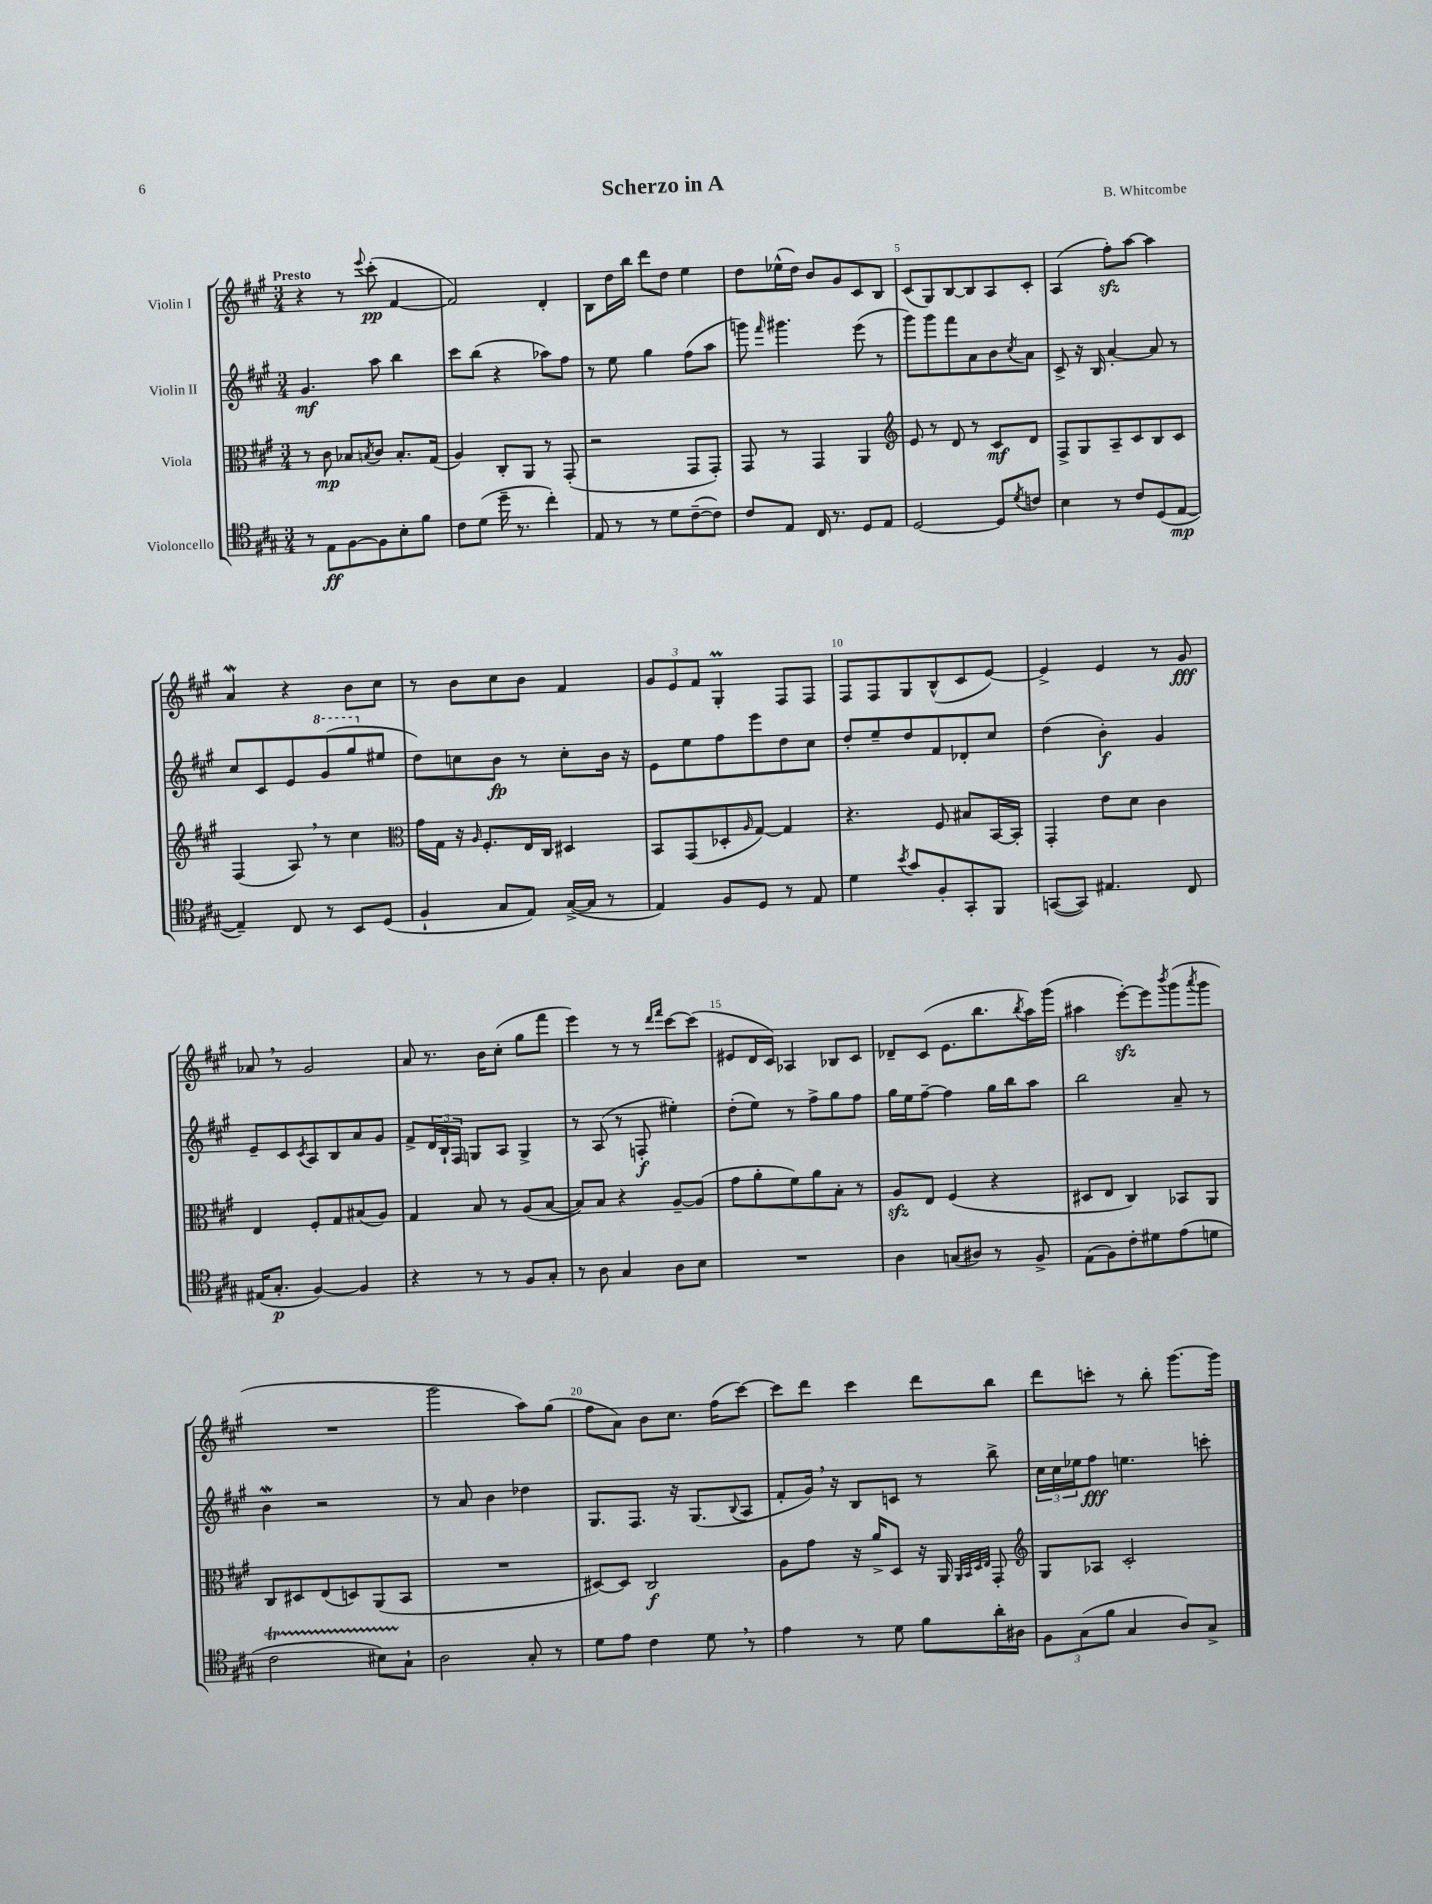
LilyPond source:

\header { title = "Scherzo in A" composer = "B. Whitcombe" }
<<
\new StaffGroup <<
\new Staff = "s0" \with { instrumentName = "Violin I" } {
    \clef treble \key a \major \numericTimeSignature \time 3/4 \tempo "Presto"
    r4 r8 \appoggiatura { e'''8 } cis'''8-.\pp( fis'4~ |
    fis'2) d'4-. |
    b8 d''16 b''16 d'''8 d''8 e''4 |
    d''8 ees''16-^( d''16) b'8 gis'8 cis'8 b8 |
    cis'8( gis8) b8~ b8 a8 cis'8-. |
    a4( fis''8-.\sfz) a''8~ a''4 |
    a'4\mordent r4 b'8 cis''8 |
    r8 b'8 cis''8 b'8 fis'4 |
    \tuplet 3/2 { gis'8 e'8 fis'8 } gis4-.\prall fis8 fis8 |
    fis8 fis8 gis8 b8-^( cis'8 e'8~) |
    e'4-> e'4 r8 gis'8\fff |
    aes'8 \breathe r8 gis'2 |
    a'8 r8. b'16 cis''8-.( gis''8 fis'''8 |
    e'''4) r8 r8 \grace { d'''16 fis'''16 } cis'''8~ cis'''8( |
    eis'8 d'16 cis'16) aes4 bes8 cis'8 |
    des'8-- cis'8( e'8. b''8. \acciaccatura { b''8 } a''16) gis'''16( |
    ais''4 e'''8~-.\sfz) e'''8 \acciaccatura { b'''8 } gis'''8( \acciaccatura { a'''8 } gis'''8 |
    R2. |
    gis'''2 a''8) gis''8( |
    fis''8 a'8) b'8 cis''8. fis''16( cis'''8~) |
    cis'''8 d'''8 cis'''4 d'''8 b''8 |
    d'''8 c'''8-. r8 b''8-. gis'''8.~ gis'''16 \bar "|." |
}
\new Staff = "s1" \with { instrumentName = "Violin II" } {
    \clef treble \key a \major \numericTimeSignature \time 3/4
    gis'4.\mf a''8 b''4 |
    cis'''8 b''8( r4 aes''8) fis''8 |
    r8 e''8 gis''4 fis''8( a''8 |
    g'''8) \grace { fis'''16 } gis'''4. e'''8( r8 |
    gis'''8) gis'''8 fis'''8 a'8 b'8 \acciaccatura { cis''8 } a'8 |
    cis'8-> r16 b16 a'4~-. a'8 r8 |
    cis''8 cis'8 e'8 \ottava #1 gis''8( gis'''8 \ottava #0 eis''8 |
    d''8) c''8 b'8\fp r8 c''8-. b'16 r16 |
    e'8 e''8 fis''8 e'''8 d''8 cis''8 |
    d''8-. e''8-- d''8 fis'8 des'8-. cis''8 |
    d''4( b'4-.\f) gis'4 |
    e'8-- cis'8 \acciaccatura { cis'8 } a8 b8 a'8 gis'8 |
    fis'8-> \tuplet 3/2 { d'16 b16-! fis16 } g8 a8 g4-> |
    r8 a8( r8 f8-.\f eis''4-.) |
    d''8-.( e''8) r8 fis''8-> gis''8 fis''8 |
    gis''16 e''16 fis''8~-- fis''4 gis''16 b''16 a''8 |
    b''2 a'8-- r8 |
    b'4\mordent r2 |
    r8 a'8 b'4 des''4 |
    gis8. fis8. r16 gis8.( \appoggiatura { b8 } a8 |
    fis'8-. gis'16) \breathe r16 b8 c'8 r8 b''8-> |
    \tuplet 3/2 { cis''16 cis''16 ees''16 } fis''8\fff e''4. c'''8-. \bar "|." |
}
\new Staff = "s2" \with { instrumentName = "Viola" } {
    \clef alto \key a \major \numericTimeSignature \time 3/4
    r8 cis'8\mp bes8 \acciaccatura { b8 } cis'8 b8.-. gis16( |
    a4) cis8-. a,8 r8 gis,8-.( |
    r2 gis,8 gis,8-.) |
    gis,8 r8 gis,4 a,4 |
    \clef treble e'8 r8 d'8 r8 cis'8\mf d'8 |
    fis8-> gis8 a8-- cis'8 b8 cis'8 |
    fis4( a8) \breathe r8 cis''4 |
    \clef alto gis'16 gis16 r16 \grace { a16 } fis8.-. e16 cis16 dis4 |
    b,8 gis,8( des8-. \grace { a16 } gis8~) gis4 |
    r4. fis8 bis8 b,16~ b,16-. |
    gis,4-. e'8 d'8 cis'4 |
    e4 fis8-. gis8 bis8( a8) |
    gis4 b8 r8 a8( b8~ |
    b8) b8 r4 a8~-- a8( |
    gis'8 a'8-. fis'8) a'8 b8-. r8 |
    a8\sfz e8 fis4( r4 |
    dis8 e8 cis4) bes,8 a,8 |
    cis8 dis8 e8( d8) a,8( b,8 |
    R2. |
    dis8~) dis8 cis2\f |
    a8 gis'8 r16 a'16-> d8 r16 a,16 \grace { a,32 b,32 d32 e32 } gis,8-. |
    \clef treble gis8 aes8 cis'2-. \bar "|." |
}
\new Staff = "s3" \with { instrumentName = "Violoncello" } {
    \clef tenor \key a \major \numericTimeSignature \time 3/4
    r8 e8\ff fis8~ fis8 b8-. fis'8 |
    cis'8 d'8( d''16-- r8. cis''4-.) |
    e8 r8 r8 d'8 cis'8~--( cis'8) |
    cis'8 e8 cis16 r8. d8 e8 |
    d2~ d8 \acciaccatura { d'8 } c'8 |
    b4 r8 cis'8 d8( e8~\mp |
    e4--) cis8 r8 b,8 d8( |
    fis4-! gis8 e8) gis16~->( gis16 r8 |
    e4) fis8 d8 r8 e8 |
    d'4 \acciaccatura { b'8 } gis'8 fis8-. gis,8-. fis,8 |
    g,8~( g,8) eis4. cis8 |
    eis16( gis8.-.\p fis4~) fis4 |
    r4 r8 r8 fis8 gis8-. |
    r8 a8 gis4 a8 b8 |
    R2. |
    a4 g8( ais8) r8 fis8-> |
    e8( fis8) cis'8-. dis'8 e'8( d'8 |
    cis'2\startTrillSpan bis8) gis8-!\stopTrillSpan |
    a2 gis8-. r8 |
    d'8 e'8 cis'4 d'8 \breathe r8 |
    e'4 r8 d'8 fis'8 a'16-. ais16 |
    \tuplet 3/2 { fis8 gis8( fis'8 } gis4 a8) gis8-> \bar "|." |
}
>>
>>
\layout { \context { \Score \override BarNumber.break-visibility = ##(#f #t #t) barNumberVisibility = #(every-nth-bar-number-visible 5) } }
